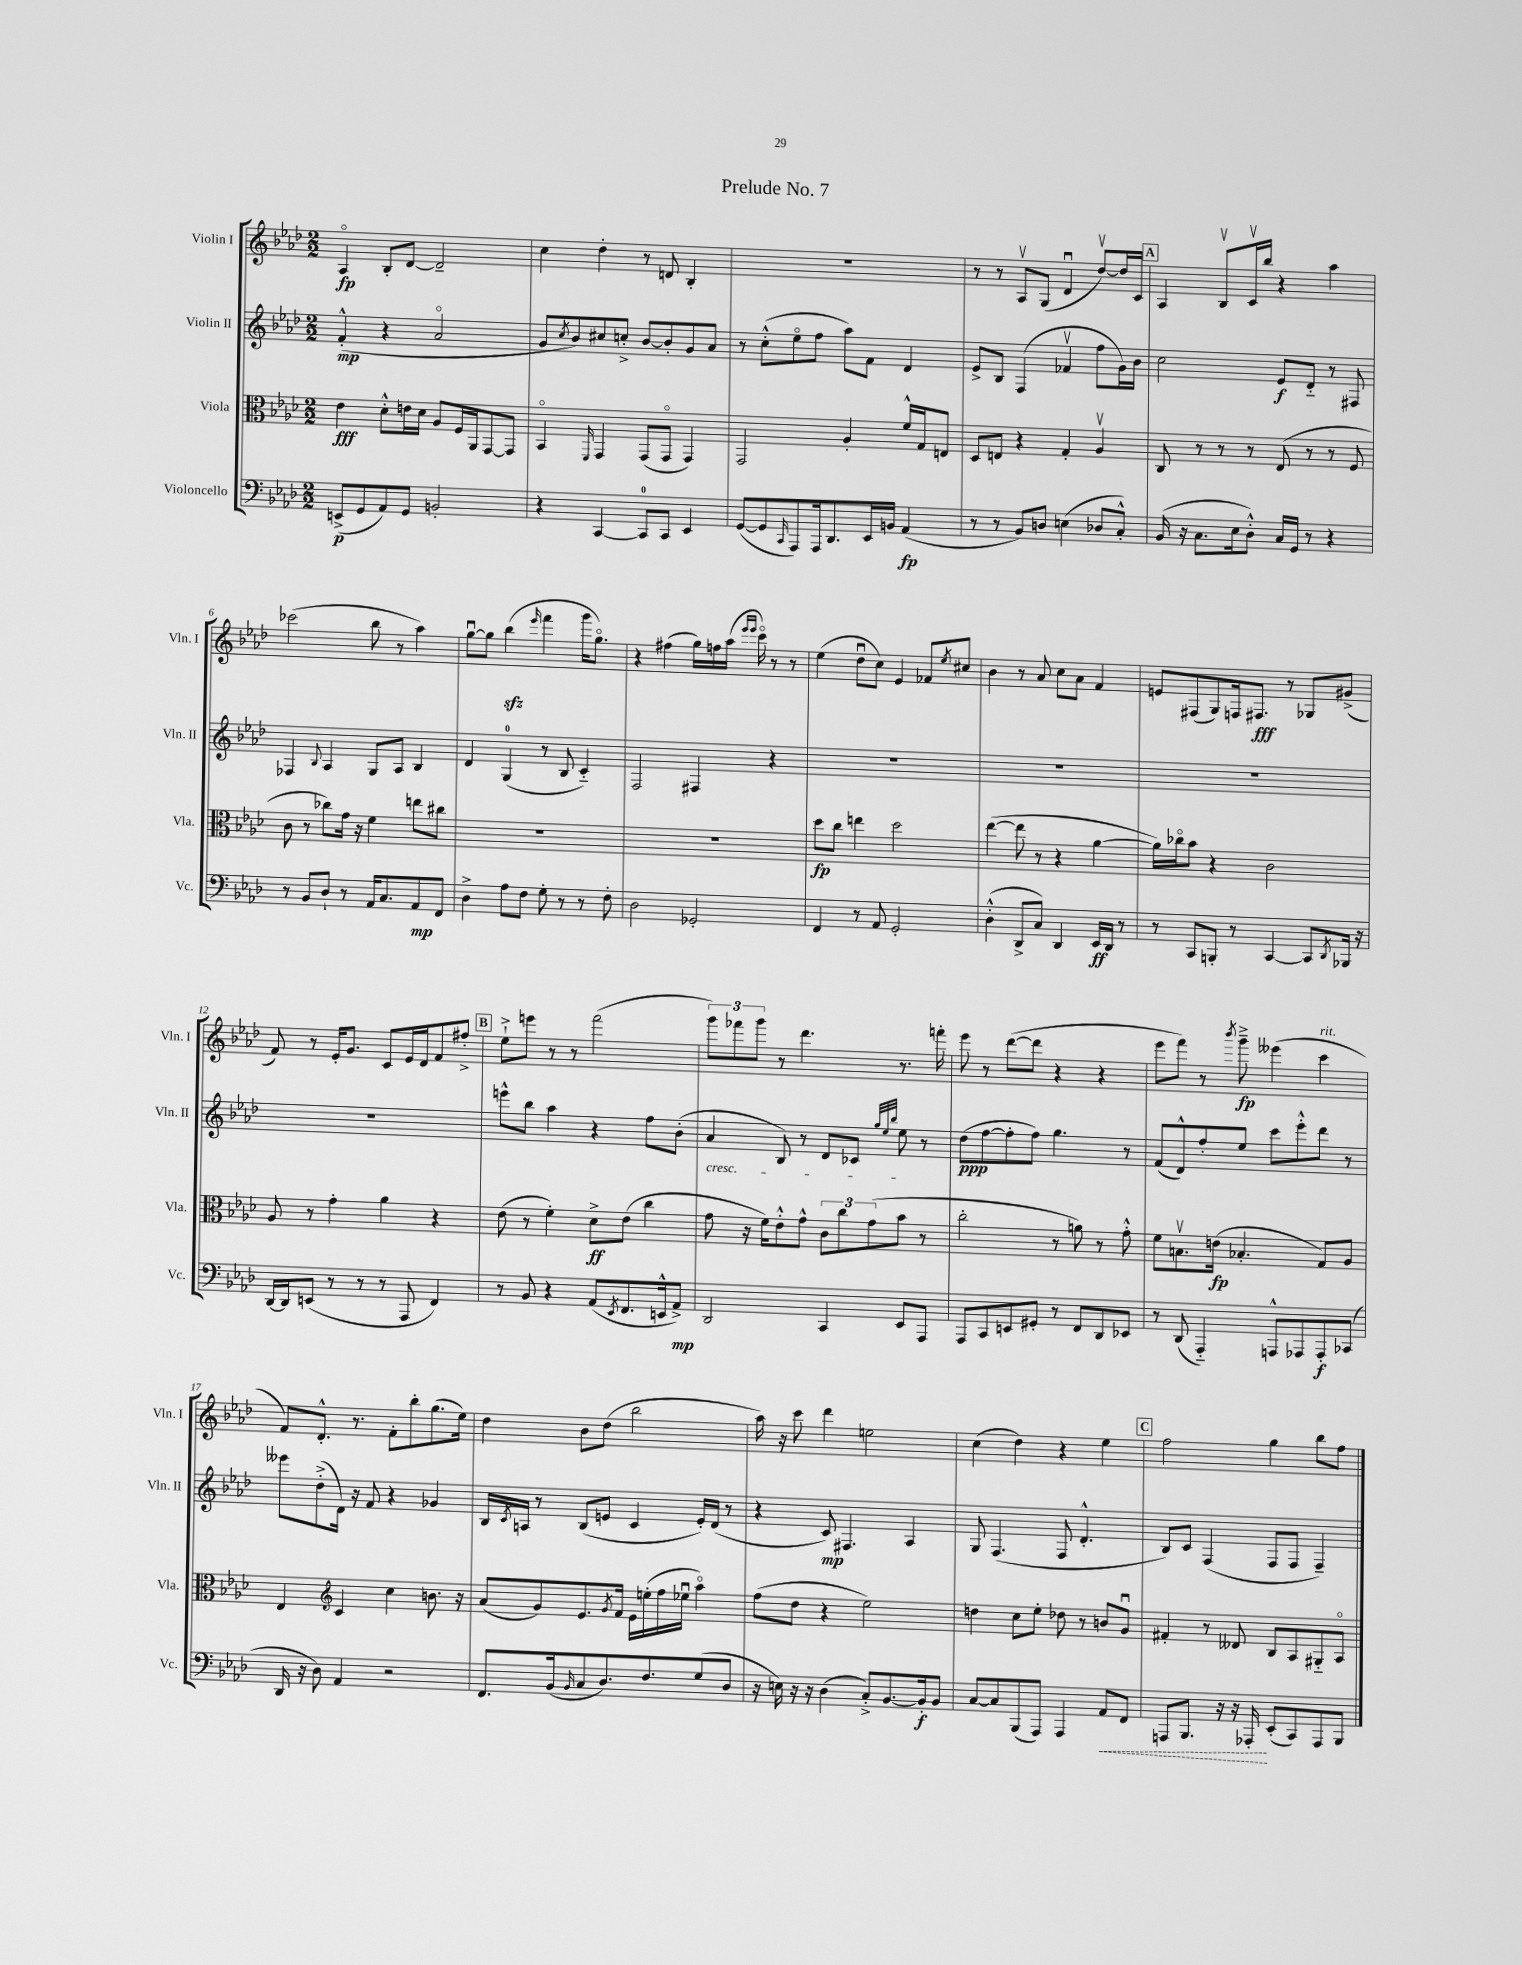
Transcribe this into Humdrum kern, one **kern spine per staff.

**kern	**kern	**kern	**kern
*staff4	*staff3	*staff2	*staff1
*clefF4	*clefC3	*clefG2	*clefG2
*k[b-e-a-d-]	*k[b-e-a-d-]	*k[b-e-a-d-]	*k[b-e-a-d-]
*M2/2	*M2/2	*M2/2	*M2/2
(8EE^	4e-	(4f'^^	4A-o
8GG	.	.	.
8AA-)	8d-'^^	4r	8B-'
8GG	16e	.	[8d-
.	16d-	.	.
2BB'	8A-	2a-o	2d-~]
.	16F	.	.
.	16AA-	.	.
.	[8GG	.	.
.	8GG]	.	.
=	=	=	=
4r	4BB-o	8g	4cc
.	.	8qcc	.
.	.	8b-)	.
.	16qqFF	.	.
[4CC	4GG	8cc#	4dd-'
.	.	8cc'^	.
8CC]	(8GG	[8b-	8r
8CC	8GGo	8b-']	8d
4EE-	4GG)	8g	4B-'
.	.	8a-	.
=	=	=	=
([8GG	2GG	8r	1r
8GG]	.	(8cc'^^	.
16qqCC	.	.	.
8AAA-)	.	8ee-o	.
16AAA-	.	8ff	.
8.DD-	.	.	.
.	4A-'	8aa-)	.
16EE-	.	8f	.
16BB	.	.	.
(4AA-	16f^^	4d-	.
.	16G	.	.
.	8E	.	.
=	=	=	=
8r	8D-	8e-^	8r
8r	8E	8B-	8r
8BB-)	4r	(4F	8A-v
8D	.	.	(8G
(4E	4G'	4f-v	4d-u
8D-	4A-v	8ff	[8dd-v)
8C'^^)	.	16g)	16dd-]
.	.	16b-	16c
=	=	=	=
(16BB-	8C	2cc	4A-
16r	.	.	.
8.C	8r	.	.
.	8r	.	8B-v
16E-	.	.	.
8D-'^^)	8r	.	16cv
.	.	.	16bb-
16C	(8E-	8e-	4r
16GG	.	.	.
8r	8r	8d-'~	.
4r	8r	8r	4aa-
.	8F	8F#	.
=	=	=	=
8r	8c	4F-	(2ccc-
8BB-	8r	.	.
.	.	8qqB-	.
8D-`	8cc-)	4A-	.
8r	16g	.	.
.	16r	.	.
16AA-	4f	8G	8bb-
8.C	.	.	.
.	.	8A-	8r
8AA-	8ee	4B-	4aa-)
8FF	8cc#	.	.
=	=	=	=
4D-^	1r	4d-	[8ggu
.	.	.	8gg]
8A-	.	(4G	(4bb-
8F	.	.	.
.	.	.	16qqeee-
8G'	.	8r	4fff
8r	.	8B-	.
8r	.	4c'~)	16ggg
.	.	.	8.ggo)
8F'	.	.	.
=	=	=	=
2D-	1r	2F	4r
.	.	.	(4ff#
2GG-'	.	4F#	16gg)
.	.	.	16ff
.	.	.	(16aa-
.	.	.	16qqeee-
.	.	.	16qqeee-
.	.	.	16ccco)
.	.	4r	8r
.	.	.	8r
=	=	=	=
4FF	8dd-	1r	(4ee-
.	8cc	.	.
8r	4ee	.	8dd-u
8AA-	.	.	8cc)
2GG'	2dd-	.	4e-
.	.	.	8f-
.	.	.	8qee-
.	.	.	8cc#
=	=	=	=
(4D-'^^	([4ee-	1r	4b-
8DD-^	8ee-]	.	8r
8C)	8r	.	8a-
4DD-	4r	.	8cc
.	.	.	8a-
16EE-	[4a-	.	4f
16DD-	.	.	.
8r	.	.	.
=	=	=	=
8r	16a-])	1r	8e
.	16cc-o	.	.
8CC	8b-	.	(8F#
8BBB'	4r	.	8G)
8r	.	.	16F
.	.	.	8.F#
[4CC	2c	.	.
.	.	.	8r
8CC]	.	.	8G-
8qDD-	.	.	.
16BBB-	.	.	(8g#^
16r	.	.	.
=	=	=	=
[16DD-	8A-	1r	8f)
16DD-]	.	.	.
(8EE	8r	.	8r
8r	4g'	.	16e-'
.	.	.	8.g
8r	.	.	.
8r	4a-	.	8c
8AAA-	.	.	16e-
.	.	.	16d-
4FF)	4r	.	8f
.	.	.	8ff#'^
=	=	=	=
8r	(8e-	8eee^^	8ee-`^
8BB-	8r	8bb-	8eee
4r	4f')	4aa-	8r
.	.	.	8r
(8AA-	8d-^	4r	(2fff
8qEE-	.	.	.
8.FF	(8e-	.	.
.	4cc	8ff	.
16EE^^	.	.	.
8AA-^)	.	(8b-'	.
=	=	=	=
2DD-	8g	4a-	12ggg)
.	.	.	12fff-
.	16r	.	.
.	.	.	12ggg
.	16f)	.	.
.	8e-'^^	8B-)	8r
.	8g^^	8r	4.ddd-
4CC	12c	8d-	.
.	12cc	.	.
.	.	8c-	.
.	(12g	.	.
.	.	32qqgg	.
.	.	32qqee-	.
.	.	32qqbb-	.
8EE-	8b-	8ee-	8.r
8AAA-	8r	8r	.
.	.	.	16fff'
=	=	=	=
8AAA-	2cc'	(8dd-	8eee-
8CC	.	[8ff	8r
8EE	.	8ff']	([8ddd-
8GG#'	.	8ff)	8ddd-]
8r	8r	4.gg	4r
8FF	8a)	.	.
8DD-	8r	.	4r
8EE-	8g'^^	8r	.
=	=	=	=
8r	8f	(8f	8eee-
(8DD-	8.Bv	8d-^^)	8fff)
4AAA-'~)	.	8ff'	8r
.	(16e	.	.
.	.	.	8qbbb-
.	4.B-'	8ee-	8ggg~^
8AAA^^	.	8ccc	(4eee--
8AAA-	.	8eee-'^^	.
8AAA-'	8G)	8ddd-	4ccc
(8CC-	8A-	8r	.
=	=	=	=
16DD-	4E-	8eee--	8f)
16r	.	.	.
8D-)	.	(8dd-'^	8.d-'^^
*	*clefG2	*	*
4AA-	4c	16d-)	.
.	.	16r	8.r
.	.	8f	.
2r	4cc	4r	8f'
.	.	.	8bb-'
.	8.b	4g-	(8.gg
.	16r	.	16ee-)
=	=	=	=
8.FF	(8a-	16B-	4dd-
.	.	8qc	.
.	.	16A	.
.	8g)	8r	.
(16BB-	.	.	.
16qqBB-	.	.	.
8C	8.e-	(8B-	8b-
8.D-)	.	8e	(8dd-
.	8qg	.	.
.	16f	.	.
.	16e-	4c	2bb-
8.F	(16ee'	.	.
.	16ff	.	.
.	16ee-u	.	.
(8G	4aa-o)	16e')	.
.	.	(16d-	.
8D-	.	8r	.
=	=	=	=
16r	(8ff	4r	16aa-)
16E)	.	.	16r
16r	8dd-	.	8ccc
16r	.	.	.
(4D-	4r	8c)	4ddd-
.	.	4.F#	.
8C'^)	2ee-)	.	2ee
[8.BB-	.	.	.
.	.	4A-	.
16BB-']	.	.	.
8BB-	.	.	.
=	=	=	=
[8C	4dd	8G	(4cc
8C]	.	(4.F	.
(8BBB-	8cc	.	4dd-)
8AAA-)	8ee-'	.	.
4AAA-	8dd-	8F	4r
.	8r	4.d-'^^	.
8AA-	8b	.	4ee-
8FF	8gu	.	.
=	=	=	=
8AAA	4f#'	8B-)	2ff
8.BBB-	.	8c	.
.	8r	(4F	.
16r	.	.	.
16r	8d--	.	.
16AAA-'	.	.	.
(8EE-'	8B-	8F	4gg
8CC)	8A-	8F	.
8AAA-	8G#'~	4F~)	8bb-
8BBB-	8A-o	.	8ff
==	==	==	==
*-	*-	*-	*-
